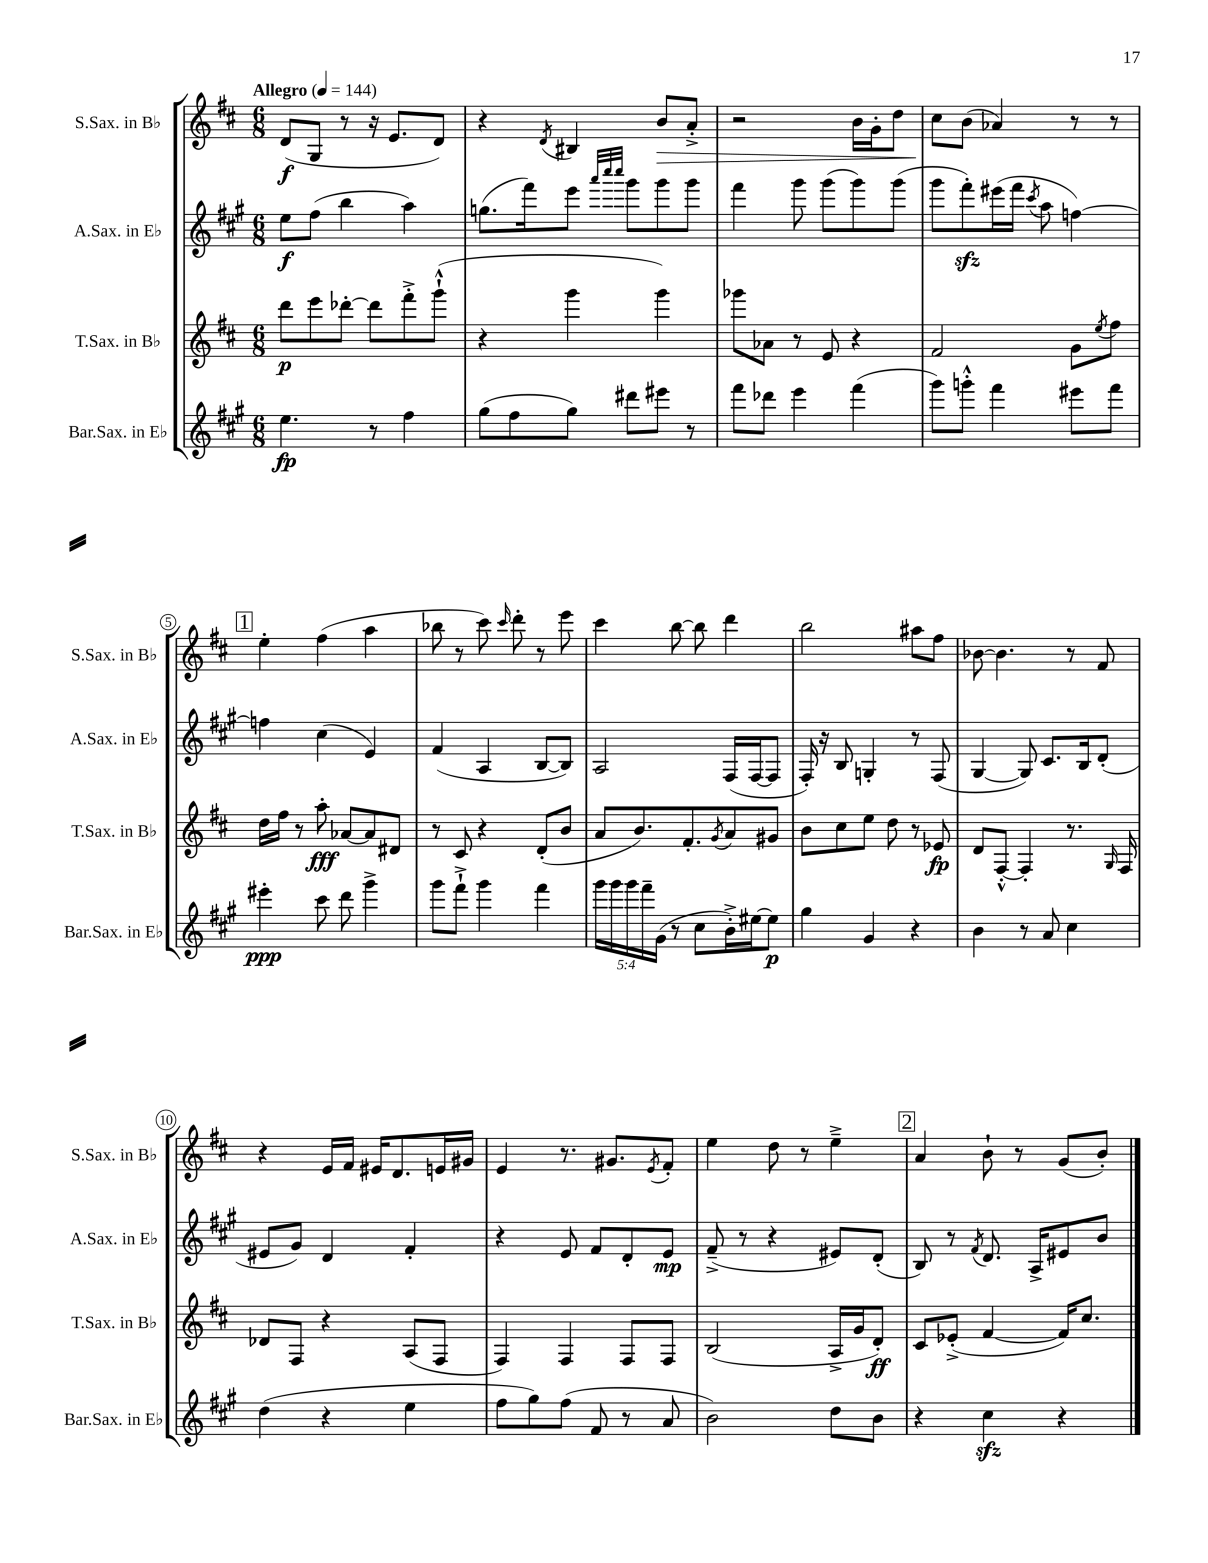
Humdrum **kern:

**kern	**kern	**kern	**kern
*staff4	*staff3	*staff2	*staff1
*clefG2	*clefG2	*clefG2	*clefG2
*k[f#c#g#]	*k[f#c#]	*k[f#c#g#]	*k[f#c#]
*M6/8	*M6/8	*M6/8	*M6/8
*MM144	*MM144	*MM144	*MM144
4.ee\	8ddd\L	8ee\L	(8d/L
.	8eee\	(8ff#\J	8G/J
.	[8ddd-'\J	4bb\	8r
8r	8ddd-\]L	.	16r
.	.	.	8.e/L
4ff#\	8fff#'^\	4aa\)	.
.	(8ggg`^^\J	.	8d/J)
=	=	=	=
(8gg#\L	4r	(8.gg\L	4r
8ff#\	.	.	.
.	.	16fff#\k)	.
.	.	.	8qd/
8gg#\J)	4ggg\	8eee\J	4B#/
.	.	32qqaaa/LLL	.
.	.	32qqcccc#/	.
.	.	32qqcccc#/JJJ	.
8ddd#\L	.	8ggg#\L	.
8eee#\J	4ggg\)	8ggg#\	8b/L
8r	.	8ggg#\J	8a'^/J
=	=	=	=
8fff#\L	8ggg-\L	4fff#\	2r
8ddd-\J	8a-\J	.	.
4eee\	8r	8ggg#\	.
.	8e/	(8ggg#\L	.
(4fff#\	4r	8ggg#\)	16b\LL
.	.	.	16g'\J
.	.	(8ggg#\J	8dd\J
=	=	=	=
8ggg#\L)	2f#/	8ggg#\L	8cc#\L
8ggg'^^\J	.	8fff#'\)	(8b\J
4fff#\	.	(16eee#\L	4a-/)
.	.	16fff#\JJ	.
.	.	8qccc#/	.
.	.	8aa\	.
8eee#\L	8g\L	[4ff\)	8r
.	8qee/	.	.
8fff#\J	8ff#\J	.	8r
=	=	=	=
4eee#'\	16dd\LL	4ff\]	4ee'\
.	16ff#\JJ	.	.
.	8r	.	.
8ccc#\	8aa'\	(4cc#\	(4ff#\
8ddd\	[8a-/L	.	.
4ggg#^\	8a-/]	4e/)	4aa\
.	8d#/J	.	.
=	=	=	=
8ggg#\L	8r	(4f#/	8bb-\
8fff#`^\J	8c#/	.	8r
4ggg#\	4r	4A/	8ccc#\)
.	.	.	16qqccc#/
.	.	.	8ddd'\
4fff#\	(8d'/L	[8B/L	8r
.	8b/J	8B/]J)	8eee\
=	=	=	=
20ggg#\LL	8a/L	2A/	4ccc#\
20ggg#\	.	.	.
20ggg#\	.	.	.
.	8.b/)	.	.
20fff#~\	.	.	.
(20g#\JJ	.	.	.
8r	.	.	[8bb\
.	8.f#'/	.	.
8cc#\L	.	.	8bb\]
.	8qg/	.	.
16b'^\L)	8a/	(16F#/LL	4ddd\
[16ee#\J	.	[16F#/J	.
8ee#\]J	8g#/J	8F#/]J	.
=	=	=	=
4gg#\	8b\L	16F#'/)	2bb\
.	.	16r	.
.	8cc#\	8B/	.
4g#/	8ee\J	4G'/	.
.	8dd\	.	.
4r	8r	8r	8aa#\L
.	8e-/	(8F#/	8ff#\J
=	=	=	=
4b\	8d/L	[4G#/	[8b-\
.	[8F#'^^/J	.	4.b-\]
8r	4F#'/]	8G#/])	.
8a/	.	8.c#/L	.
4cc#\	8.r	.	8r
.	.	16B/k	.
.	.	(8d'/J	8f#/
.	16qqG/	.	.
.	16F#/	.	.
=	=	=	=
(4dd\	8d-/L	8e#/L	4r
.	8F#/J	8g#/J)	.
4r	4r	4d/	16e/LL
.	.	.	16f#/JJ
.	.	.	16e#/LK
.	.	.	8.d/
4ee\	(8A/L	4f#'/	.
.	8F#/J	.	16e/L
.	.	.	16g#/JJ
=	=	=	=
8ff#\L	4F#/)	4r	4e/
8gg#\)	.	.	.
(8ff#\J	4F#/	8e/	8.r
8f#/	.	8f#/L	.
.	.	.	8.g#/L
8r	8F#/L	8d'/	.
.	.	.	8qe/
8a/	8F#/J	8e/J	8f#'/J
=	=	=	=
2b\)	(2B/	(8f#~^/	4ee\
.	.	8r	.
.	.	4r	8dd\
.	.	.	8r
8dd\L	16A^/LL	8e#/L)	4ee~^\
.	16g/J	.	.
8b\J	8d'/J)	(8d'/J	.
=	=	=	=
4r	8c#/L	8B/)	4a/
.	(8e-'^/J	8r	.
.	.	8qf#/	.
4cc#\	[4f#/	8.d/	8b`\
.	.	.	8r
.	.	16A^/LK	.
4r	16f#/]LK)	8e#/	(8g/L
.	8.cc#/J	.	.
.	.	8b/J	8b'/J)
==	==	==	==
*-	*-	*-	*-
